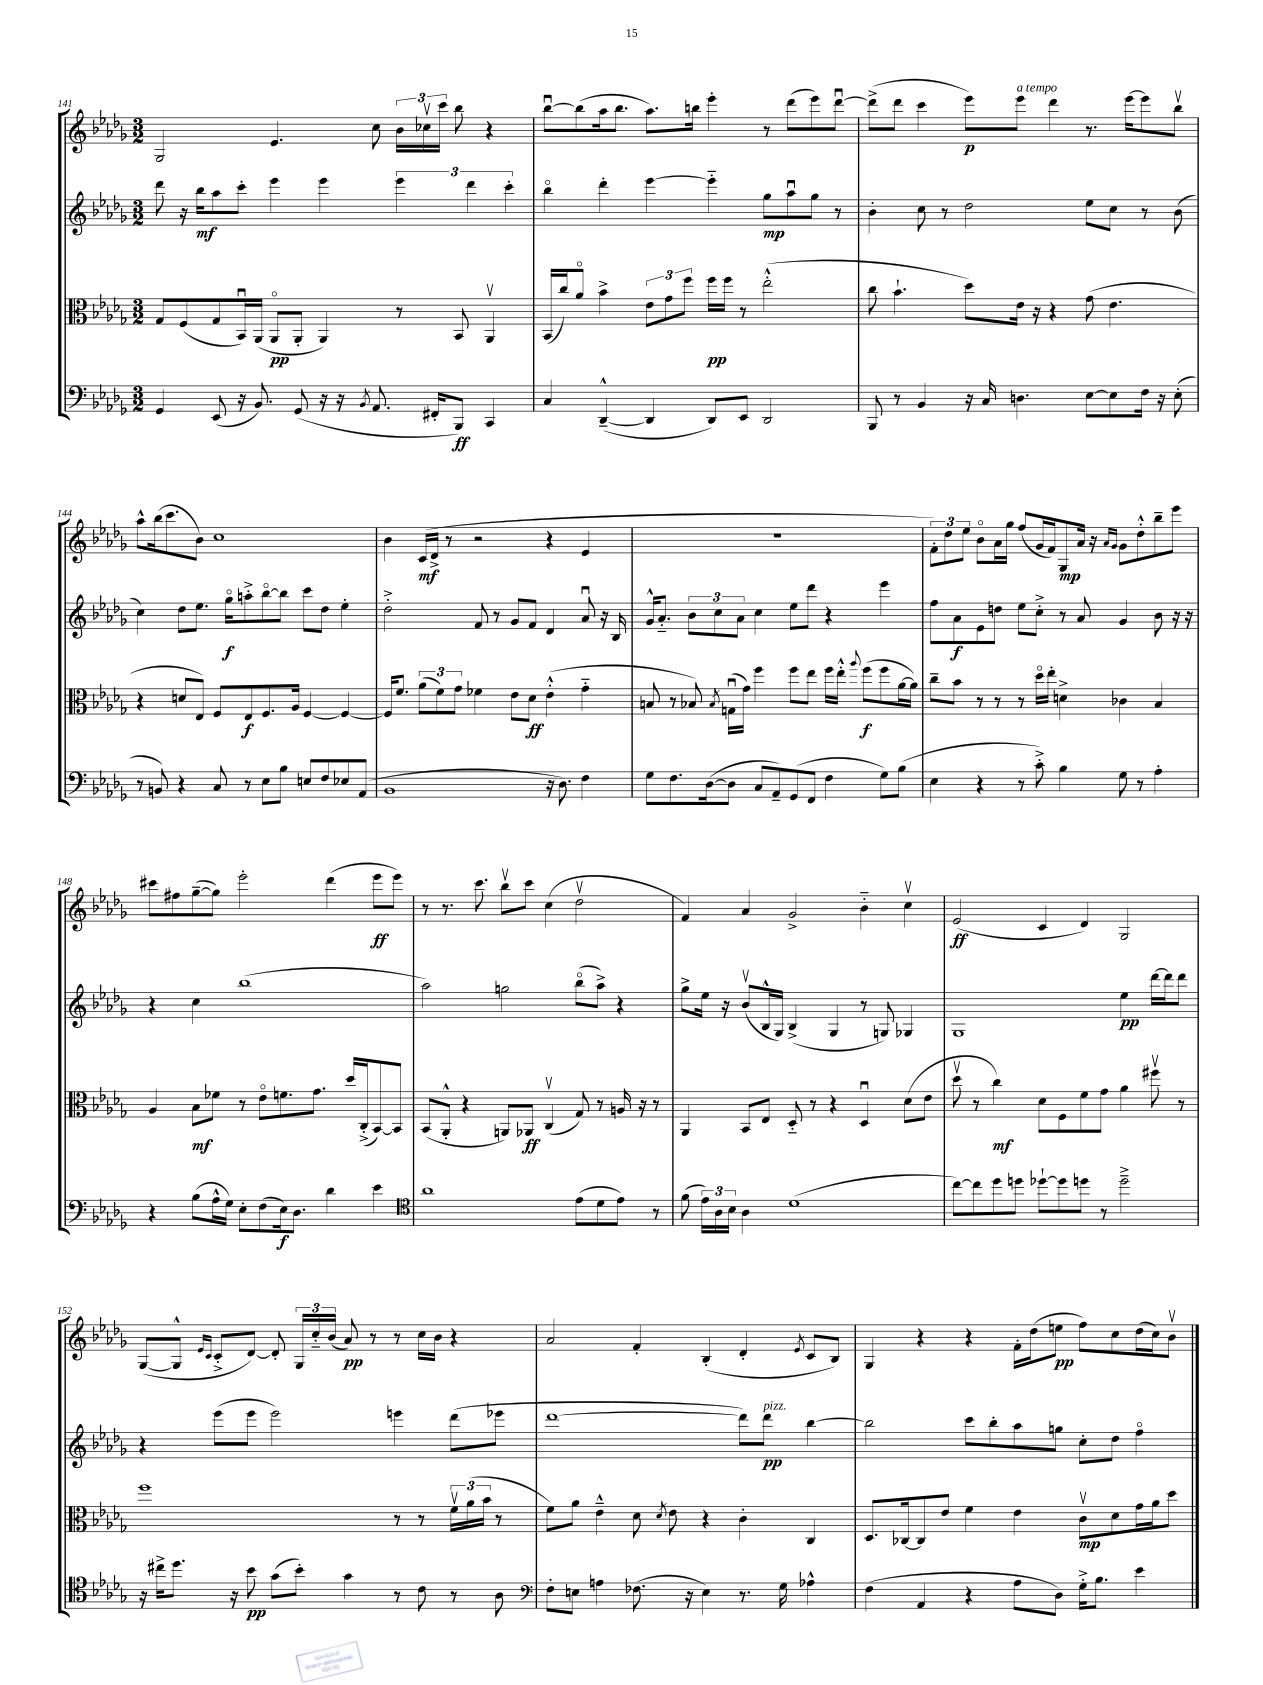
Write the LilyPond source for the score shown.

<<
\new StaffGroup <<
\new Staff = "s0" {
    \clef treble \key des \major \numericTimeSignature \time 3/2
    \autoBeamOff ges2 ees'4. c''8 \tuplet 3/2 { bes'16[ ces''16\upbow c'''16] } bes''8 r4 |
    bes''8[~\downbow bes''8( aes''16 bes''8.] aes''8.[) b''16] ees'''4-. r8 des'''8[( ees'''8) des'''8]~\downbow |
    des'''8[->( des'''8] c'''4 ees'''8[\p) ees'''8]^\markup { \italic "a tempo" } des'''4 r8. ees'''16[~ ees'''8 bes''8]\upbow |
    aes''8[-^ bes''16( c'''8. bes'8]) c''1 |
    bes'4 c'16[\mf( des'16]-> r8 r2 r4 ees'4 |
    R1. |
    \tuplet 3/2 { f'8[-.) des''8 ees''8] } bes'8[\flageolet aes'16 ges''16] f''8[( ges'16 f'16) ges8\mp aes'16] r16 \grace { aes'16[ ges'16] } ges'8[ des''8-.-^ bes''8-- ees'''8] |
    cis'''8[ fis''8 ges''8~--( ges''8]) ees'''2-. des'''4( ees'''8[\ff ees'''8]) |
    r8 r8. c'''8. bes''8[\upbow c'''8] c''4( des''2\upbow |
    f'4) aes'4 ges'2-> bes'4-_ c''4\upbow |
    ees'2\ff( c'4 des'4) ges2 |
    ges8[~( ges8]-^ \grace { ees'16[ c'16] } c'8[-.-> des'8]~) des'8-. \tuplet 3/2 { ges16[ c''16-_ bes'16]( } aes'8\pp) r8 r8 c''16[ bes'16] r4 |
    aes'2 f'4-. bes4-.( des'4-. \acciaccatura { ees'8 } c'8[ bes8]) |
    ges4 r4 r4 f'16[-. des''16( e''8]\pp f''8[) c''8 des''16( c''16) bes'8]\upbow \bar "|." |
}
\new Staff = "s1" {
    \clef treble \key des \major \numericTimeSignature \time 3/2
    \autoBeamOff des'''8 r16 bes''16[\mf aes''8 c'''8]-. ees'''4 ees'''4 \tuplet 3/2 { ees'''4 des'''4 c'''4-. } |
    bes''4\flageolet des'''4-. ees'''4~ ees'''4-_ ges''8[\mp aes''8\downbow ges''8] r8 |
    bes'4-. c''8 r8 des''2 ees''8[ c''8] r8 bes'8( |
    c''4) des''8[ ees''8.] ges''16[\flageolet\f a''8-.-> bes''8~\flageolet bes''8] c'''8[ des''8] ees''4-. |
    des''2-.-> f'8 r8 ges'8[ f'8] des'4 aes'8\downbow r16 bes16 |
    ges'16[-^ aes'8.]-_ \tuplet 3/2 { bes'8[ c''8 aes'8] } c''4 ees''8[ des'''8] r4 ees'''4 |
    f''8[ aes'8\f ees'8 d''8] ees''8[ c''8]-.-> r8 aes'8 ges'4 bes'8 r16 r16 |
    r4 c''4 bes''1( |
    aes''2) g''2 bes''8[\flageolet( aes''8]->) r4 |
    ges''8[-> ees''16] r16 bes'8[\upbow( bes16-^ ges16]) bes4->( ges4 r8 g8) ges4 |
    ges1 ees''4\pp des'''16[~ des'''16 des'''8] |
    r4 ees'''8[( ees'''8] ees'''2) e'''4 des'''8[( ees'''8] |
    des'''1~ des'''8[) des'''8]\pp^\markup { \italic "pizz." } bes''4~ |
    bes''2 c'''8[ bes''8-. aes''8 g''8] c''8[-. des''8] f''4\flageolet \bar "|." |
}
\new Staff = "s2" {
    \clef alto \key des \major \numericTimeSignature \time 3/2
    \autoBeamOff ges8[ f8( ges8 bes,16\downbow) aes,16]( aes,8[\flageolet\pp aes,8]-. aes,4) r8 bes,8 aes,4\upbow |
    bes,16[( c''16) aes'8]\flageolet bes'4-> \tuplet 3/2 { ees'8[ ges'8 f''8] } f''16[\pp f''16] r8 ees''2-.-^( |
    c''8 bes'4.-! des''8[) ees'16] r16 r4 ges'8( ees'4. |
    r4 d'8[ ees8]) f8[ ees8\f f8. aes16] f4~ f4~ |
    f16[ f'8.] \tuplet 3/2 { aes'8[( f'8) ges'8] } fes'4 ees'8[ des'8]\ff ees'4-.-^( ges'4-_ |
    b8 r8 bes8) \acciaccatura { bes8 } g16[\downbow( ges'16]) f''4 f''8[ ees''8] f''16[ ees''16]-.-^ \appoggiatura { aes''8 } f''8[\f( f''8 aes'16~ aes'16]) |
    c''8[-- bes'8] r8 r8 r8 des''16[\flageolet ees''16]-. d'4-> ces'4 bes4 |
    aes4 bes8[\mf fes'8] r8 ees'8[\flageolet f'8. ges'8.] des''16[ c16-.->( bes,8~) bes,8] |
    bes,8[( aes,8]-.-^ r4 a,8[) aes,8]\ff c4\upbow( ges8) r8 a16 r16 r8 |
    aes,4 bes,8[ ees8] des8-_ r8 r4 des4\downbow des'8[( ees'8] |
    des''8\upbow r8 c''4\mf) des'8[ f8 f'8 ges'8] aes'4 fis''8\upbow r8 |
    f''1 r8 r8 \tuplet 3/2 { f'16[\upbow aes'16( bes'16] } r8 |
    f'8[) aes'8] ees'4---^ des'8 \acciaccatura { des'8 } ees'8 r4 c'4-. c4 |
    des8.[ ces16~ ces8 ees'8] f'4 ees'4 c'8[\upbow\mp des'8 ges'16 aes'16 des''8] \bar "|." |
}
\new Staff = "s3" {
    \clef bass \key des \major \numericTimeSignature \time 3/2
    \autoBeamOff ges,4 ees,8( r16 bes,8.) ges,8( r16 r16 \acciaccatura { bes,8 } aes,8. fis,16[-. bes,,8]\ff) c,4 |
    c4 des,4~---^( des,4 des,8[) ees,8] des,2 |
    bes,,8 r8 bes,4 r16 c16 d4. ees8[~ ees8 f16] r16 ees8-.( |
    r8 b,8) r4 c8 r8 ees8[ bes8] e8[ f8 ees8 aes,8]( |
    bes,1 r16 des8.) f4 |
    ges8[ f8. des16~( des8] c8[ aes,8--) ges,8( f,8] f4 ges8[) bes8]( |
    ees4 r4 r8 c'8-.->) bes4 ges8 r8 aes4-. |
    r4 bes8[( aes16-^ ges16]) ees8[-. f8( ees16\f) des8.] des'4 ees'4 |
    \clef tenor aes'1 ees'8[( des'8 ees'8]) r8 |
    f'8( \tuplet 3/2 { ees'16[) aes16 bes16] } aes4 des'1( |
    c''8[~) c''8 des''8 d''8] des''8[~-! des''8 d''8] r8 d''2---> |
    r16 cis''16[-> des''8.] r16 bes'8\pp ges'8[( bes'8]-.) ges'4 r8 c'8 r8 aes8 |
    \clef bass f8[-. e8] a4 fes8.( r16 e4) r8. ges16 aes4-^ |
    f4( aes,4 r4 aes8[ des8]) ges16[-.-> bes8.] ees'4 \bar "|." |
}
>>
>>
\layout { \context { \Score currentBarNumber = #141 } }
